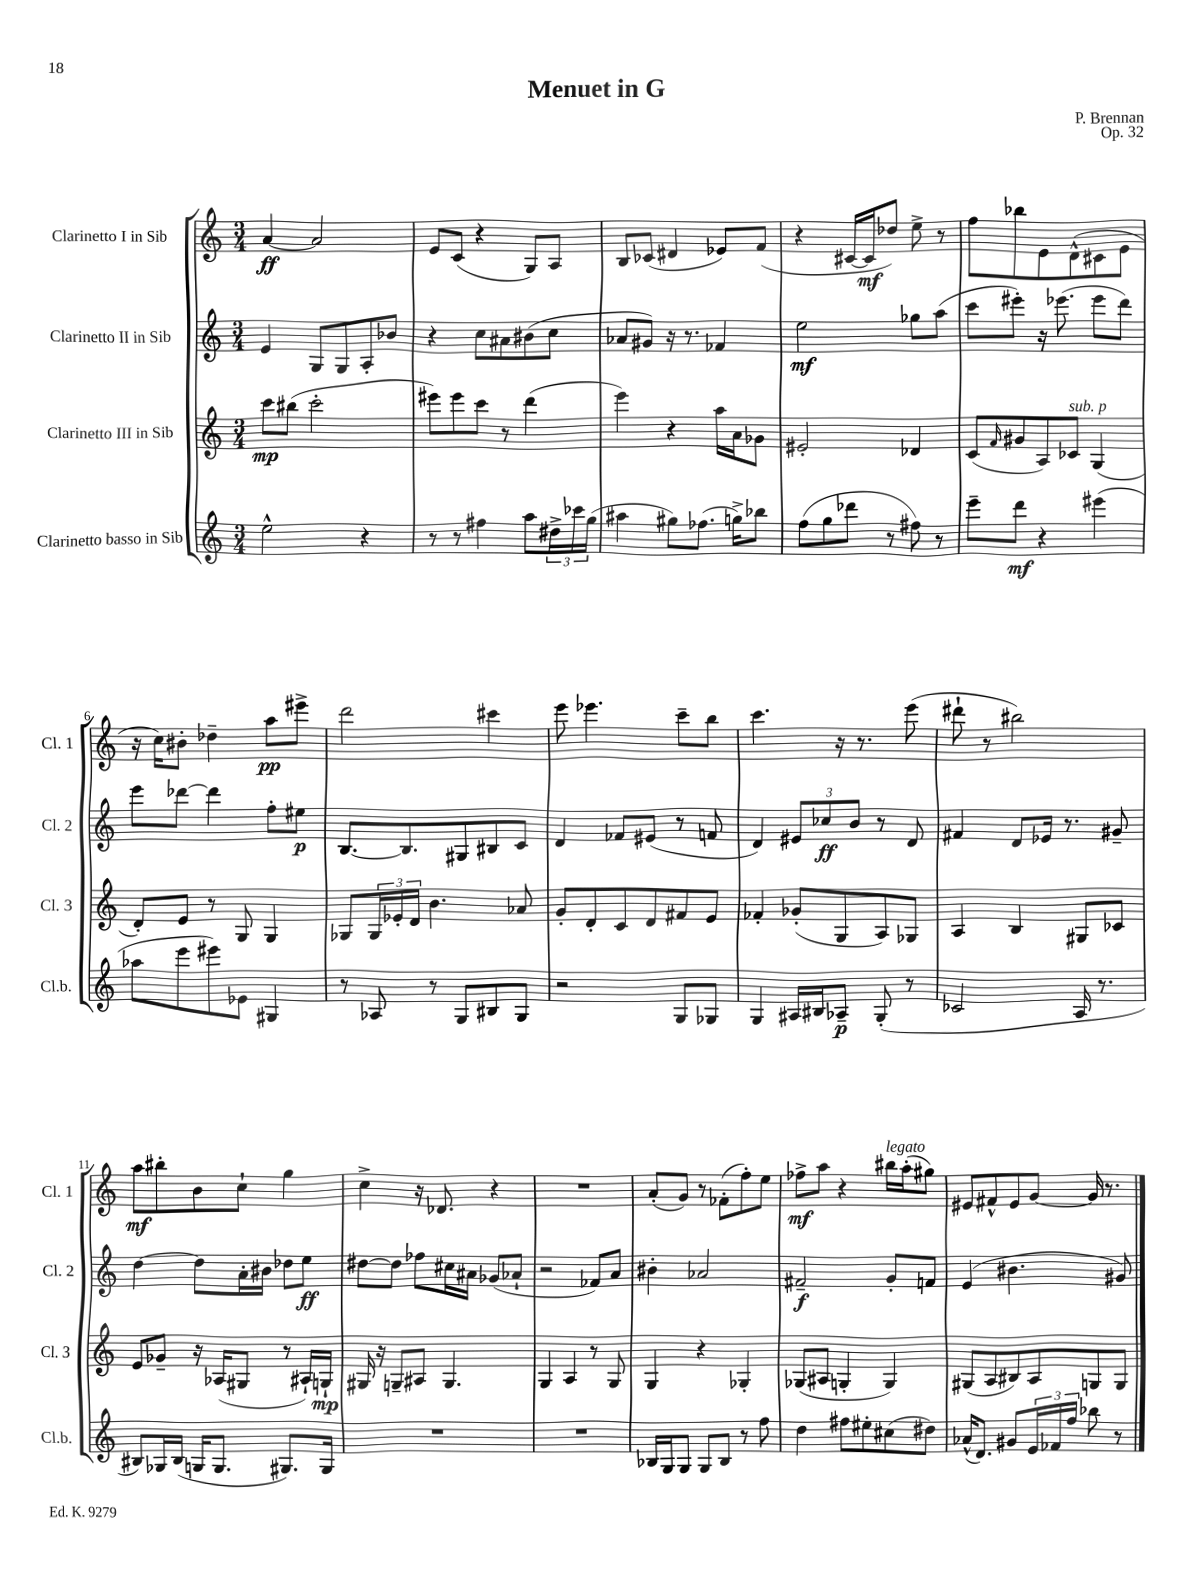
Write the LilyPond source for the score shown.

\header { title = "Menuet in G" composer = "P. Brennan" opus = "Op. 32" }
<<
\new StaffGroup <<
\new Staff = "s0" \with { instrumentName = "Clarinetto I in Sib" shortInstrumentName = "Cl. 1" } {
    \clef treble \key c \major \numericTimeSignature \time 3/4
    a'4~\ff a'2 |
    e'8 c'8( r4 g8) a8 |
    b8 ces'8( dis'4 ees'8) f'8( |
    r4 cis'16~ cis'16\mf des''8) e''8-> r8 |
    f''8 bes''8 e'8 d'8-^( cis'8 e'8 |
    r16 c''16) bis'8-. des''4-- a''8\pp eis'''8-> |
    d'''2 cis'''4 |
    e'''8 ees'''4. c'''8-- b''8 |
    c'''4. r16 r8. e'''8( |
    dis'''8-! r8 bis''2) |
    a''8\mf bis''8-. b'8 c''8-! g''4 |
    c''4-> r16 des'8. r4 |
    R2. |
    a'8-.( g'8) r8 fes'8-.( f''8-.) e''8 |
    fes''8->\mf a''8 r4 bis''16^\markup { \italic "legato" } a''16-.( gis''8) |
    eis'8 fis'8-^ eis'8 g'8~ g'16 r8. \bar "|." |
}
\new Staff = "s1" \with { instrumentName = "Clarinetto II in Sib" shortInstrumentName = "Cl. 2" } {
    \clef treble \key c \major \numericTimeSignature \time 3/4
    e'4 g8 g8 a8-. bes'8 |
    r4 c''8 ais'8 bis'8( c''8 |
    aes'8 gis'8) r16 r8. fes'4 |
    e''2\mf ges''8 a''8( |
    c'''8 eis'''8-.) r16 ees'''8.( ees'''8 d'''8) |
    e'''8 des'''8~ des'''4 f''8-. eis''8\p |
    b8.~ b8. gis8 bis8 c'8 |
    d'4 fes'8 eis'8( r8 f'8 |
    d'4) \tuplet 3/2 { eis'8 ces''8\ff b'8 } r8 d'8 |
    fis'4 d'8 ees'16 r8. gis'8-- |
    d''4~ d''8 a'16-. bis'16 des''8 e''8\ff |
    dis''8~ dis''8 fes''8 cis''16 ais'16 ges'8( aes'8-! |
    r2 fes'8) a'8 |
    bis'4-. aes'2 |
    fis'2--\f g'8-. f'8 |
    e'4( bis'4. gis'8) \bar "|." |
}
\new Staff = "s2" \with { instrumentName = "Clarinetto III in Sib" shortInstrumentName = "Cl. 3" } {
    \clef treble \key c \major \numericTimeSignature \time 3/4
    c'''8\mp bis''8( c'''2-. |
    eis'''8) eis'''8 c'''8 r8 d'''4( |
    e'''4) r4 a''16 a'16 ges'8 |
    eis'2-. des'4 |
    c'8( \grace { f'16 } gis'8 a8) ces'8^\markup { \italic "sub. p" } g4( |
    d'8-.) e'8 r8 g8 g4 |
    ges8 \tuplet 3/2 { ges16 ees'16-. d'16 } b'4. aes'8 |
    g'8-. d'8-. c'8 d'8 fis'8 e'8 |
    fes'4-. ges'8-.( g8 a8) ges8 |
    a4 b4 gis8 ces'8 |
    e'8 ges'8-- r16 aes16( gis8 r8 ais16-!) g16-!\mp |
    gis16 r16 g8-- ais8 g4. |
    g4 a4 r8 g8 |
    g4 r4 ges4-. |
    ges8( ais8 g4-. g4) |
    gis8( a8 bis8) a8 g8 g8 \bar "|." |
}
\new Staff = "s3" \with { instrumentName = "Clarinetto basso in Sib" shortInstrumentName = "Cl.b." } {
    \clef treble \key c \major \numericTimeSignature \time 3/4
    e''2-^ r4 |
    r8 r8 fis''4 a''8 \tuplet 3/2 { dis''16-> ces'''16 g''16( } |
    ais''4 gis''8) fes''8.( g''16->) bes''8 |
    f''8( g''8 des'''8 r8 fis''8) r8 |
    e'''8-- d'''8\mf r4 eis'''4( |
    aes''8 e'''8 eis'''8) ees'8 gis4 |
    r8 aes8 r8 g8 bis8 g8 |
    r2 g8 ges8 |
    g4 ais16 bis16 aes8--\p g8-.( r8 |
    ces'2 a16 r8. |
    bis8) ges16 bis16( g16 g8. gis8.) gis16 |
    R2. |
    R2. |
    bes16 g16 g8 g8 bes8 r8 f''8 |
    d''4 fis''8 eis''8-. cis''8( dis''8) |
    aes'16-^( d'8.) gis'8 \tuplet 3/2 { e'16 fes'16 f''16 } bes''8 r8 \bar "|." |
}
>>
>>
